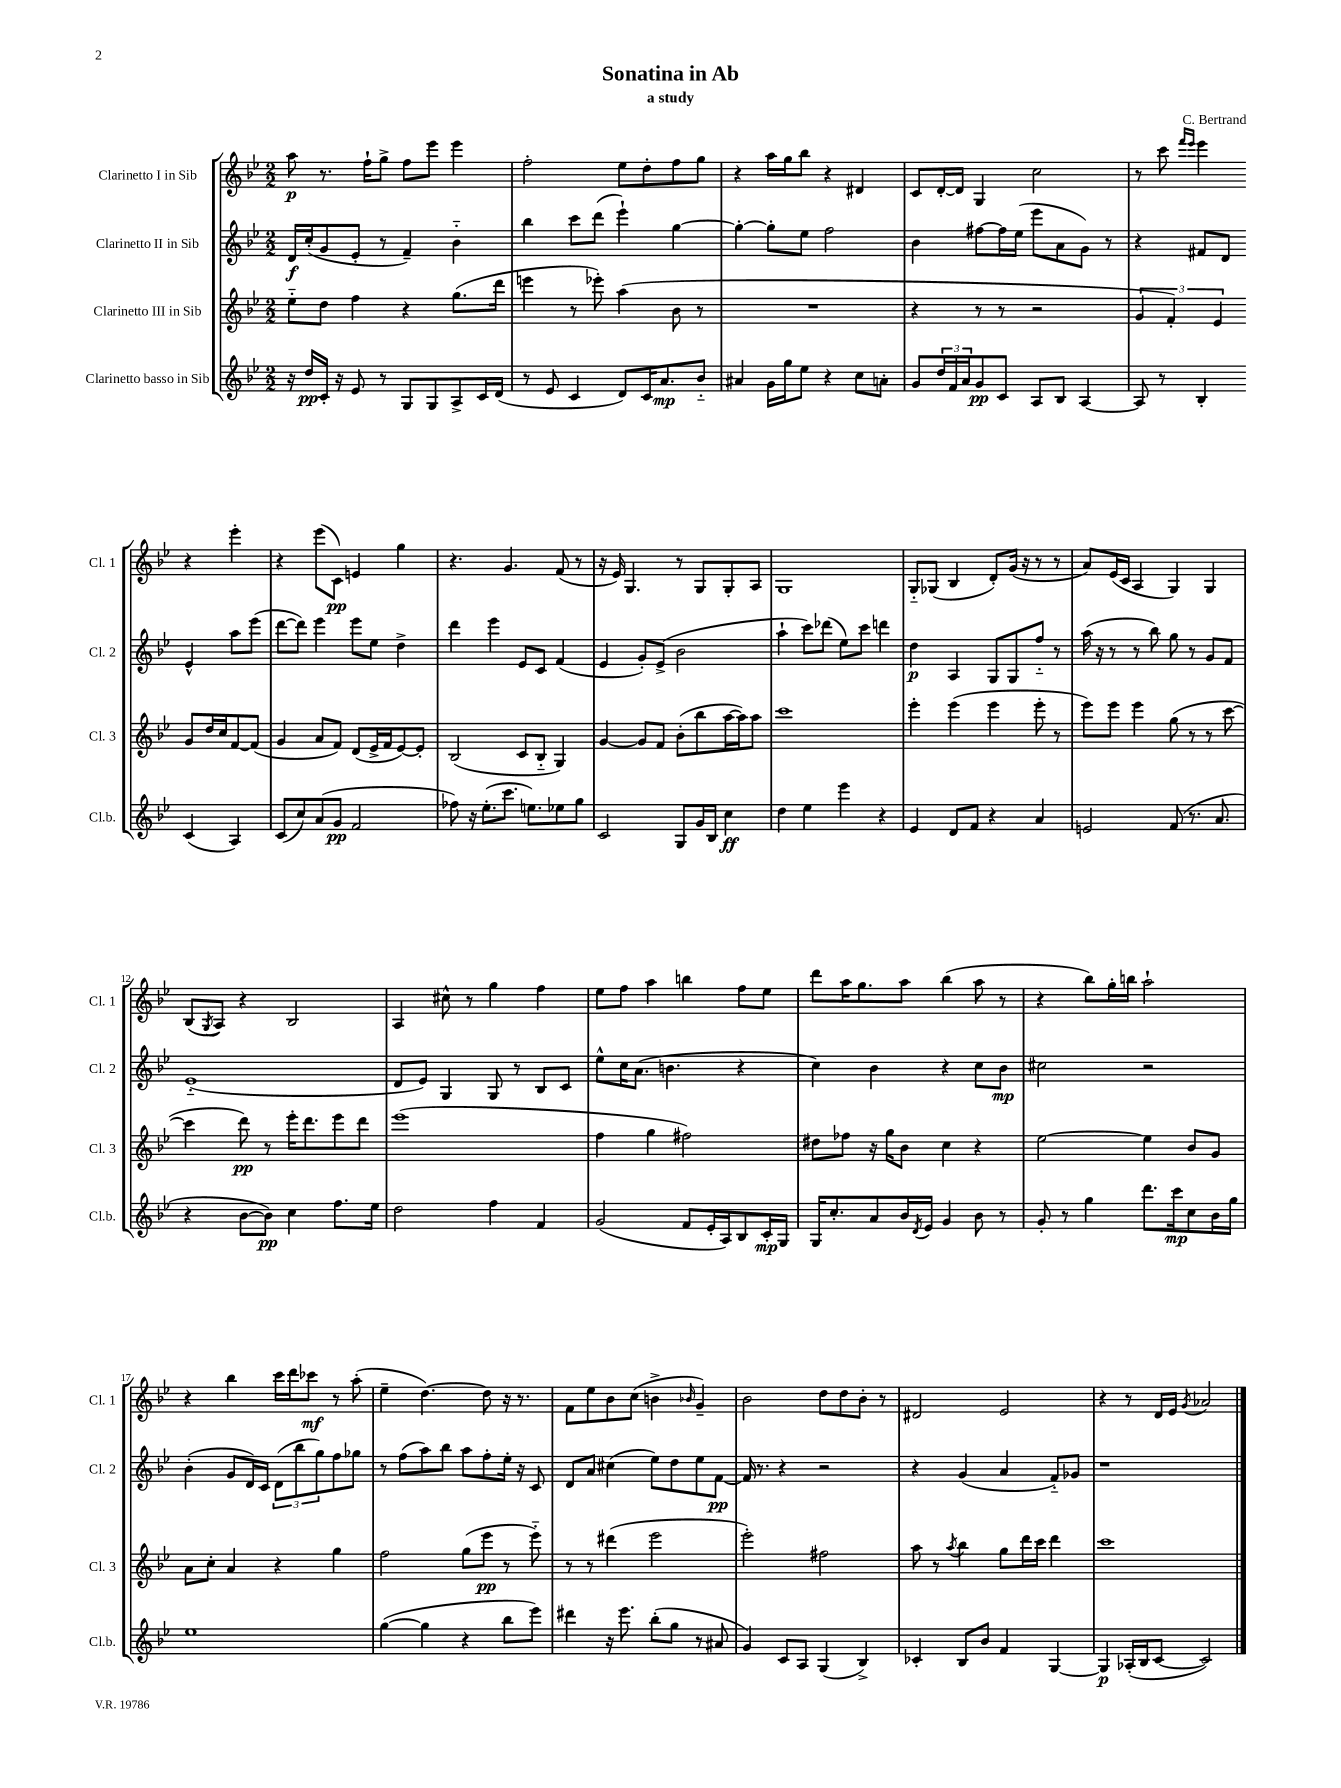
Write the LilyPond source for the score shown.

\header { title = "Sonatina in Ab" composer = "C. Bertrand" subtitle = "a study" }
<<
\new StaffGroup <<
\new Staff = "s0" \with { instrumentName = "Clarinetto I in Sib" shortInstrumentName = "Cl. 1" } {
    \clef treble \key bes \major \numericTimeSignature \time 2/2
    a''8\p r8. f''16-! g''8-> f''8 ees'''8 ees'''4 |
    f''2-. ees''8 d''8-. f''8 g''8 |
    r4 a''16 g''16 bes''8 r4 dis'4 |
    c'8 d'16~-. d'16 g4 c''2 |
    r8 c'''8 \grace { f'''16 ees'''16 } ees'''4 r4 ees'''4-. |
    r4 ees'''8( c'8\pp) e'4 g''4 |
    r4. g'4. f'8( r8 |
    r16 ees'16) g4. r8 g8 g8-. a8 |
    g1 |
    g8-_ ges8( bes4 d'8-.) g'16( r16 r8 r8 |
    a'8) ees'16( c'16 a4 g4) g4 |
    bes8( \acciaccatura { g8 } a8) r4 bes2 |
    a4 cis''8-^ r8 g''4 f''4 |
    ees''8 f''8 a''4 b''4 f''8 ees''8 |
    d'''8 a''16 g''8. a''8 bes''4( a''8 r8 |
    r4 bes''8) g''16-. b''16 a''2-! |
    r4 bes''4 c'''16 d'''16 ces'''8\mf r8 a''8-.( |
    ees''4-- d''4.~) d''8 r16 r8. |
    f'8 ees''8 bes'8 c''8( b'4-> \grace { bes'16 } g'4--) |
    bes'2 d''8 d''8 bes'8-. r8 |
    dis'2 ees'2 |
    r4 r8 d'16 ees'16 \acciaccatura { g'8 } aes'2 \bar "|." |
}
\new Staff = "s1" \with { instrumentName = "Clarinetto II in Sib" shortInstrumentName = "Cl. 2" } {
    \clef treble \key bes \major \numericTimeSignature \time 2/2
    d'16\f c''16-.( g'8 ees'8-. r8 f'4--) bes'4-_ |
    bes''4 c'''8 d'''8( ees'''4-!) g''4~ |
    g''4~-. g''8-. ees''8 f''2 |
    bes'4 fis''8~ fis''16 ees''16( ees'''8 a'8 g'8) r8 |
    r4 fis'8 d'8 ees'4-^ a''8 ees'''8( |
    d'''8~ d'''8) ees'''4 ees'''8 ees''8 d''4-> |
    d'''4 ees'''4 ees'8 c'8 f'4( |
    ees'4 g'8-.) ees'8->( bes'2 |
    a''4-! c'''8) des'''8( ees''8) c'''8 d'''4 |
    d''4\p a4 g8 g8 f''8-_ r8 |
    a''16( r16 r8 r8 bes''8) g''8 r8 g'8 f'8 |
    ees'1-_( |
    d'8 ees'8) g4 g8 r8 bes8 c'8 |
    ees''8-^ c''16 a'8.( b'4. r4 |
    c''4) bes'4 r4 c''8 bes'8\mp |
    cis''2 r2 |
    bes'4-.( g'8 d'16) c'16 \tuplet 3/2 { d'8( bes''8 g''8) } f''8 ges''8 |
    r8 f''8( a''8) bes''8 a''8 f''8-. ees''16-. r16 c'8 |
    d'8 a'8 cis''4( ees''8) d''8 ees''8 f'8~\pp |
    f'16 r8. r4 r2 |
    r4 g'4( a'4 f'8-_) ges'8 |
    r1 \bar "|." |
}
\new Staff = "s2" \with { instrumentName = "Clarinetto III in Sib" shortInstrumentName = "Cl. 3" } {
    \clef treble \key bes \major \numericTimeSignature \time 2/2
    ees''8-_ d''8 f''4 r4 g''8.( d'''16 |
    e'''4 r8 ees'''8-.) a''4( bes'8 r8 |
    R1 |
    r4 r8 r8 r2 |
    \tuplet 3/2 { g'4 f'4-.) ees'4 } g'8 d''16 c''16 f'8~ f'8( |
    g'4 a'8 f'8) d'8( ees'16-> f'16 ees'8~) ees'8-. |
    bes2( c'8 bes8-_ g4) |
    g'4~ g'8 f'8 bes'8-.( bes''8 a''16~ a''16) a''8 |
    c'''1 |
    ees'''4-. ees'''4( ees'''4 ees'''8-. r8 |
    ees'''8) ees'''8 ees'''4 g''8( r8 r8 c'''8~ |
    c'''4 d'''8\pp) r8 ees'''16-. d'''8. ees'''8 d'''8 |
    ees'''1( |
    f''4 g''4 fis''2) |
    dis''8 fes''8 r16 g''16 bes'8 c''4 r4 |
    ees''2~ ees''4 bes'8 g'8 |
    a'8 c''8-. a'4 r4 g''4 |
    f''2 g''8( ees'''8\pp r8 ees'''8-_) |
    r8 r8 dis'''4( ees'''2 |
    ees'''2-.) fis''2 |
    a''8 r8 \acciaccatura { a''8 } bes''4 g''8 d'''16 c'''16 d'''4 |
    c'''1 \bar "|." |
}
\new Staff = "s3" \with { instrumentName = "Clarinetto basso in Sib" shortInstrumentName = "Cl.b." } {
    \clef treble \key bes \major \numericTimeSignature \time 2/2
    r16 d''16\pp c'16-. r16 ees'8 r8 g8 g8 a8-> c'16 d'16( |
    r8 ees'8 c'4 d'8) c'16 a'8.\mp bes'8-_ |
    ais'4 g'16 g''16 ees''8 r4 c''8 a'8-. |
    g'8 \tuplet 3/2 { d''16 f'16 a'16 } g'8\pp c'8 a8 bes8 a4~ |
    a8 r8 bes4-. c'4( a4) |
    c'8( c''8) a'8( g'8\pp f'2 |
    fes''8) r16 ees''8.-.( c'''8. e''8.) ees''8 g''8 |
    c'2 g8 g'16 bes16 c''4\ff |
    d''4 ees''4 ees'''4 r4 |
    ees'4 d'8 f'8 r4 a'4 |
    e'2 f'8( r8. a'8. |
    r4 bes'8~ bes'8\pp) c''4 f''8. ees''16 |
    d''2 f''4 f'4 |
    g'2( f'8 ees'16-. a16) bes8 c'16-.\mp g16 |
    g16 c''8.-. a'8 bes'16 \acciaccatura { d'8 } ees'16 g'4 bes'8 r8 |
    g'8-. r8 g''4 d'''8. c'''16\mp c''8 bes'16 g''16 |
    ees''1 |
    g''4~( g''4 r4 bes''8 ees'''8) |
    dis'''4 r16 ees'''8. bes''8-.( g''8 r8 ais'8 |
    g'4) c'8 a8 g4( bes4->) |
    ces'4-. bes8 bes'8 f'4 g4~ |
    g4\p aes16-.( bes16 c'8~ c'2) \bar "|." |
}
>>
>>
